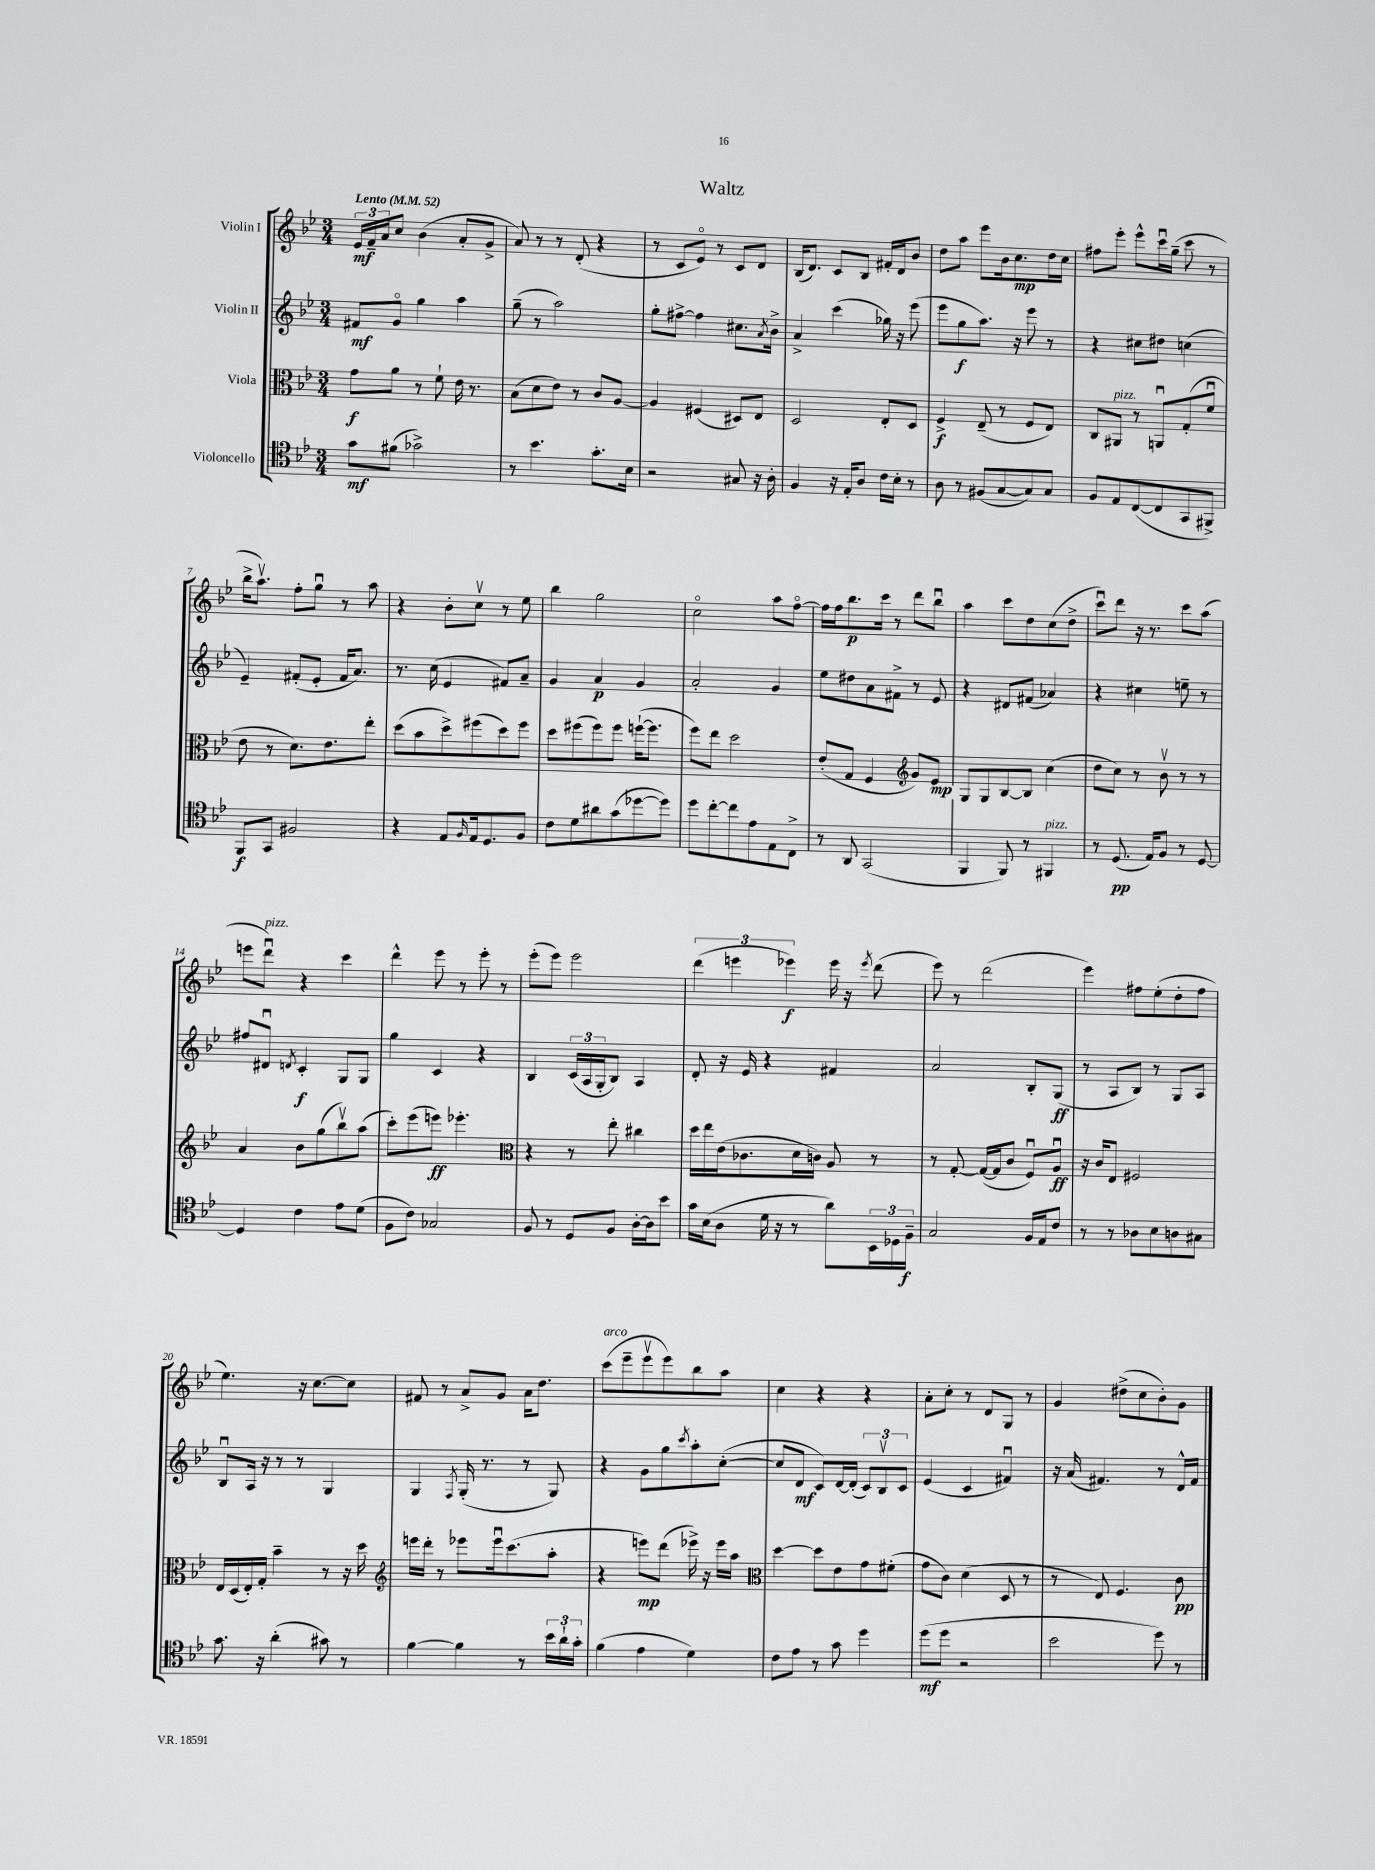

**kern	**dynam	**kern	**dynam	**kern	**dynam	**kern	**dynam
*part4	*part4	*part3	*part3	*part2	*part2	*part1	*part1
*staff4	*staff4	*staff3	*staff3	*staff2	*staff2	*staff1	*staff1
*I"Violoncello	*	*I"Viola	*	*I"Violin II	*	*I"Violin I	*
*clefC4	*	*clefC3	*	*clefG2	*	*clefG2	*
*k[b-e-]	*	*k[b-e-]	*	*k[b-e-]	*	*k[b-e-]	*
*M3/4	*	*M3/4	*	*M3/4	*	*M3/4	*
*MM52	*	*MM52	*	*MM52	*	*MM52	*
=1	=1	=1	=1	=1	=1	=1	=1
!	!	!	!	!	!	!LO:TX:a:B:t=Lento	!
8g\L	mf	8g\L	f	8f#X/L	mf	24e-/LL	mf
.	.	.	.	.	.	24f~/	.
.	.	.	.	.	.	24a/J	.
(8f#X\J	.	8a\J	.	8g/J	.	8cc/J	.
2g-X^\)	.	8r	.	4gg\	.	(4b-\	.
.	.	8f`\	.	.	.	.	.
.	.	16e-\	.	4aa\	.	8a'/L	.
.	.	8.r	.	.	.	.	.
.	.	.	.	.	.	8g^/J	.
=2	=2	=2	=2	=2	=2	=2	=2
8r	.	(8B-\L	.	(8gg~\	.	8a/)	.
4.b-\	.	8d\	.	8r	.	8r	.
.	.	8e-\J)	.	2aa\)	.	8r	.
.	.	8r	.	.	.	(8d'/	.
8.g'\L	.	8c/L	.	.	.	4r	.
.	.	[8A/J	.	.	.	.	.
16B-\Jk	.	.	.	.	.	.	.
=3	=3	=3	=3	=3	=3	=3	=3
2r	.	4A/]	.	8gg'\L	.	8r	.
.	.	.	.	[8ff#X^\J	.	8c/L	.
.	.	(4F#X/	.	4ff#\]	.	8e-/J)	.
.	.	.	.	.	.	8r	.
8G#X/	.	8D#X/L)	.	8.cc#X\L	.	8c/L	.
16r	.	8E-/J	.	.	.	8d/J	.
.	.	.	.	8qa/	.	.	.
16A'\	.	.	.	16b-^\Jk	.	.	.
=4	=4	=4	=4	=4	=4	=4	=4
4F/	.	2D/	.	4a^/	.	(16B-/KL	.
.	.	.	.	.	.	8.d/J)	.
16r	.	.	.	(4ccc\	.	8c/L	.
16E-'/KL	.	.	.	.	.	.	.
8A/J	.	.	.	.	.	8B-/J	.
16c\LL	.	8E-'/L	.	16gg-X\)	.	16f#X'/LL	.
16B-'\JJ	.	.	.	16r	.	16d/J	.
8r	.	8D/J	.	(8eee-\	.	8b-/J	.
=5	=5	=5	=5	=5	=5	=5	=5
8A\	.	4F^/	f	8eee-\L	.	8dd\L	.
8r	.	.	.	8gg\	f	8aa\J	.
(8F#X/L	.	(8E-~/	.	8.aa\J)	.	8eee-\L	.
[8G/	.	8r	.	.	.	16b-\k	.
.	.	.	.	16r	.	8.cc\	mp
8G/])	.	8F/L	.	8eee-\	.	.	.
8G/J	.	8E-/J)	.	8r	.	16dd\L	.
.	.	.	.	.	.	16cc\JJ	.
=6	=6	=6	=6	=6	=6	=6	=6
8F/L	.	8C/L	.	4r	.	8ff#X\L	.
!	!	!LO:TX:a:i:t=pizz.	!	!	!	!	!
8E-/	.	8AA#X/J	.	.	.	8eee-'\J	.
([8C/	.	8r	.	8cc#X\L	.	8eee-^^\L	.
8C/]	.	8AAnu/L	.	8dd#X\J	.	16cccu\L	.
.	.	.	.	.	.	(16gg~\JJ	.
8GG/	.	(8G'/	.	(4ccn\	.	8ccc\	.
8FF#X^/J)	.	8fu/J	.	.	.	8r	.
!!LO:LB:g=z
=7	=7	=7	=7	=7	=7	=7	=7
8FF/L	f	8e-\	.	4e-~/)	.	16bb-^\KL	.
.	.	.	.	.	.	8.aav\J)	.
8GG/J	.	8r	.	.	.	.	.
2F#X/	.	8.d\L)	.	(8f#X'/L	.	8ff'\L	.
.	.	.	.	8e-'/J	.	8ggu\J	.
.	.	8.e-\	.	.	.	.	.
.	.	.	.	16f#/KL	.	8r	.
.	.	.	.	8.a/J)	.	.	.
.	.	8ee-'\J	.	.	.	8aa\	.
=8	=8	=8	=8	=8	=8	=8	=8
4r	.	(8dd\L	.	8.r	.	4r	.
.	.	8b-\	.	.	.	.	.
.	.	.	.	(16cc\	.	.	.
8E-/L	.	8dd^\)	.	4e-/	.	8b-'\L	.
16qqF/	.	.	.	.	.	.	.
16E-/k	.	(8ff#X\	.	.	.	8ccv\J	.
8.D/	.	.	.	.	.	.	.
.	.	8dd\)	.	8f#X/L)	.	8r	.
8F/J	.	8ff#\J	.	8a~/J	.	8ee-\	.
=9	=9	=9	=9	=9	=9	=9	=9
8c\L	.	8dd\L	.	4g/	.	4bb-\	.
8d\	.	(8ff#X\	.	.	.	.	.
8a#X\	.	8ff#\)	.	4a/	p	2gg\	.
(8g\	.	8ff#\J	.	.	.	.	.
[8dd-X\	.	([16ffn`\KL	.	4g/	.	.	.
.	.	8.ff\J]	.	.	.	.	.
8dd-\J])	.	.	.	.	.	.	.
=10	=10	=10	=10	=10	=10	=10	=10
8dd\L	.	8ff\L)	.	2a'/	.	2cc\	.
[8cc'\	.	8ee-\J	.	.	.	.	.
8cc\]	.	2dd\	.	.	.	.	.
8e-\	.	.	.	.	.	.	.
8E-\	.	.	.	4g/	.	8aa\L	.
8C^\J	.	.	.	.	.	[8ff\J	.
=11	=11	=11	=11	=11	=11	=11	=11
8r	.	(8e-'/L	.	8ee-\L	.	16ff\LL]	.
.	.	.	.	.	.	16ff\J	.
8AA/	.	8G/J	.	8dd#X\	.	8.bb-\	p
(2GG/	.	4F/	.	8a\	.	.	.
.	.	.	.	.	.	16ccc\Jk	.
.	.	.	.	8f#X^\J	.	8r	.
*	*	*clefG2	*	*	*	*	*
.	.	8g/L)	.	8r	.	8ddd\L	.
.	.	8e-/J	mp	8e-/	.	8bb-u\J	.
=12	=12	=12	=12	=12	=12	=12	=12
4FF/	.	8G/L	.	4r	.	4aa\	.
.	.	8G/	.	.	.	.	.
8FF/)	.	[8B-/	.	8d#X/L	.	8ccc\L	.
8r	.	8B-/J]	.	(8f#X/J	.	8dd\	.
!LO:TX:a:i:t=pizz.	!	!	!	!	!	!	!
4FF#X/	.	(4cc\	.	4a-X/)	.	(8cc\	.
.	.	.	.	.	.	8dd^\J	.
=13	=13	=13	=13	=13	=13	=13	=13
8r	.	8dd\L	.	4r	.	8cccu\L)	.
(8.D/	pp	8cc\J)	.	.	.	8ddd\J	.
.	.	8r	.	4cc#X\	.	16r	.
16E-/KL)	.	.	.	.	.	8.r	.
8F/J	.	8b-v\	.	.	.	.	.
8r	.	8r	.	8een~\	.	8ccc\L	.
[8D/	.	8r	.	8r	.	(8aa\J	.
!!LO:LB:g=z
=14	=14	=14	=14	=14	=14	=14	=14
4D/]	.	4a/	.	8ff#X/L	.	8eeen\L	.
!	!	!	!	!	!	!LO:TX:a:i:t=pizz.	!
.	.	.	.	8d#Xu/J	.	8dddu\J)	.
.	.	.	.	8qdn/	.	.	.
4c\	.	8b-\L	.	4c'/	f	4r	.
.	.	(8gg\	.	.	.	.	.
8e-\L	.	8bb-v\)	.	8G/L	.	4ccc\	.
(8d\J	.	(8aa\J	.	8G/J	.	.	.
=15	=15	=15	=15	=15	=15	=15	=15
8F\L	.	8ccc'\L)	.	4gg\	.	4ddd^^\	.
8c\J)	.	(8eee-\	.	.	.	.	.
2G-X/	.	8eeen\J)	ff	4c/	.	8eee-\	.
.	.	4.eee-X'\	.	.	.	8r	.
.	.	.	.	4r	.	8eee-'\	.
.	.	.	.	.	.	8r	.
=16	=16	=16	=16	=16	=16	=16	=16
*	*	*clefC3	*	*	*	*	*
8F/	.	4r	.	4B-/	.	(8eee-'\L	.
8r	.	.	.	.	.	8eee-\J)	.
8D/L	.	8r	.	(24c/LL	.	2eee-\	.
.	.	.	.	24A/	.	.	.
.	.	.	.	24G'/J	.	.	.
8F/J	.	8ee-'\	.	8B-/J)	.	.	.
[16A'\LL	.	4cc#X\	.	4A/	.	.	.
16A\J]	.	.	.	.	.	.	.
8b-\J	.	.	.	.	.	.	.
=17	=17	=17	=17	=17	=17	=17	=17
16g\LL	.	16dd\LL	.	8d'/	.	(6ddd\	.
(16B-\J	.	16ee-\	.	.	.	.	.
8A\J	.	(16e-\J	.	16r	.	.	.
.	.	.	.	.	.	6eeen\	.
.	.	8.c-X\	.	16e-/	.	.	.
16d\	.	.	.	4r	.	.	.
16r	.	.	.	.	.	.	.
.	.	.	.	.	.	6eee-X\)	f
8r	.	16d\L	.	.	.	.	.
.	.	16cn\JJ)	.	.	.	.	.
8a\L)	.	8A/	.	4f#X/	.	16eee-\	.
.	.	.	.	.	.	16r	.
.	.	.	.	.	.	8qeee-/	.
24BB-\L	.	8r	.	.	.	(8ddd\	.
24D-X\	.	.	.	.	.	.	.
24F~\JJ	f	.	.	.	.	.	.
=18	=18	=18	=18	=18	=18	=18	=18
2G/	.	8r	.	2a/	.	8eee-\)	.
.	.	[8G'/	.	.	.	8r	.
.	.	(16G/LL_	.	.	.	(2ddd\	.
.	.	16G/J]	.	.	.	.	.
.	.	8c/J	.	.	.	.	.
16F/LL	.	8Fu/L)	.	8B-'/L	.	.	.
16E-/J	.	.	.	.	.	.	.
8c/J	.	8Au/J	ff	(8G/J	ff	.	.
=19	=19	=19	=19	=19	=19	=19	=19
8r	.	16r	.	8r	.	4eee-\)	.
.	.	16c/KL	.	.	.	.	.
8r	.	8E-/J	.	8A/L	.	.	.
8A-X\L	.	2F#X/	.	8B-/J)	.	8ff#X\L	.
8B-\	.	.	.	8r	.	(8ee-'\	.
8An\	.	.	.	8G/L	.	8dd'\	.
8G#X\J	.	.	.	8A/J	.	8ff#\J	.
!!LO:LB:g=z
=20	=20	=20	=20	=20	=20	=20	=20
8.g\	.	16E-/LL	.	8B-u/L	.	4.ee-\)	.
.	.	(16D/	.	.	.	.	.
.	.	16E-'/)	.	16A/Jk	.	.	.
16r	.	16G'/JJ	.	16r	.	.	.
(4a'\	.	4b-~\	.	8r	.	.	.
.	.	.	.	8r	.	16r	.
.	.	.	.	.	.	[8.cc\L	.
8g#X\)	.	8r	.	4G/	.	.	.
8r	.	16r	.	.	.	8cc\J]	.
.	.	16dd\	.	.	.	.	.
=21	=21	=21	=21	=21	=21	=21	=21
*	*	*clefG2	*	*	*	*	*
[4f\	.	16eeen\LL	.	4G/	.	8f#X/	.
.	.	16ddd'\JJ	.	.	.	.	.
.	.	8r	.	.	.	8r	.
.	.	.	.	8qF/	.	.	.
4f\]	.	8eee-X\L	.	(16G'/	.	8a^/L	.
.	.	.	.	8.r	.	.	.
.	.	16eee-u\k	.	.	.	8g/J	.
.	.	(8.ccc\	.	.	.	.	.
8r	.	.	.	8r	.	16a\KL	.
.	.	.	.	.	.	8.dd\J	.
24b-\LL	.	8aa'\J	.	8G/)	.	.	.
24a`\	.	.	.	.	.	.	.
24g'\JJ	.	.	.	.	.	.	.
=22	=22	=22	=22	=22	=22	=22	=22
!	!	!	!	!	!	!LO:TX:a:i:t=arco	!
(4f\	.	4r	.	4r	.	(8ccc\L	.
.	.	.	.	.	.	8eee-~\	.
4e-\	.	8eeen\L)	mp	8g\L	.	8eee-v\	.
.	.	(8ddd\J	.	8gg\	.	8eee-\)	.
.	.	.	.	8qccc/	.	.	.
4d\)	.	16eee-X^\)	.	8aa'\	.	8bb-\	.
.	.	16r	.	.	.	.	.
.	.	16eee-\LL	.	([8cc'\J	.	8aa\J	.
.	.	16aa\JJ	.	.	.	.	.
=23	=23	=23	=23	=23	=23	=23	=23
*	*	*clefC3	*	*	*	*	*
8c\L	.	[4dd\	.	8cc/L]	.	4cc\	.
8e-\J	.	.	.	8d/J	mf	.	.
8r	.	8dd\L]	.	8c/L)	.	4r	.
8g\	.	8e-\	.	[16d/L	.	.	.
.	.	.	.	(16d'/JJ]	.	.	.
4dd\	.	8g\	.	12c/L)	.	4r	.
.	.	.	.	12B-v/	.	.	.
.	.	(8f#X'\J	.	.	.	.	.
.	.	.	.	12c/J	.	.	.
=24	=24	=24	=24	=24	=24	=24	=24
(8dd\L	mf	8g\L	.	(4e-/	.	8a'\L	.
8dd\J	.	8c\J)	.	.	.	8cc'\J	.
2r	.	(4d\	.	4c/	.	8r	.
.	.	.	.	.	.	8d/L	.
.	.	8D/	.	4f#Xu/)	.	8G/J	.
.	.	8r	.	.	.	8r	.
=25	=25	=25	=25	=25	=25	=25	=25
2b-\	.	8r	.	16r	.	4g/	.
.	.	.	.	(16a/	.	.	.
.	.	8E-/)	.	4.f#X/)	.	.	.
.	.	4.F/	.	.	.	(8dd#X^\L	.
.	.	.	.	.	.	8cc\	.
8dd\)	.	.	.	8r	.	8b-'\)	.
8r	.	8c\	pp	16d^^/LL	.	8g\J	.
.	.	.	.	16f#/JJ	.	.	.
==	==	==	==	==	==	==	==
*-	*-	*-	*-	*-	*-	*-	*-
